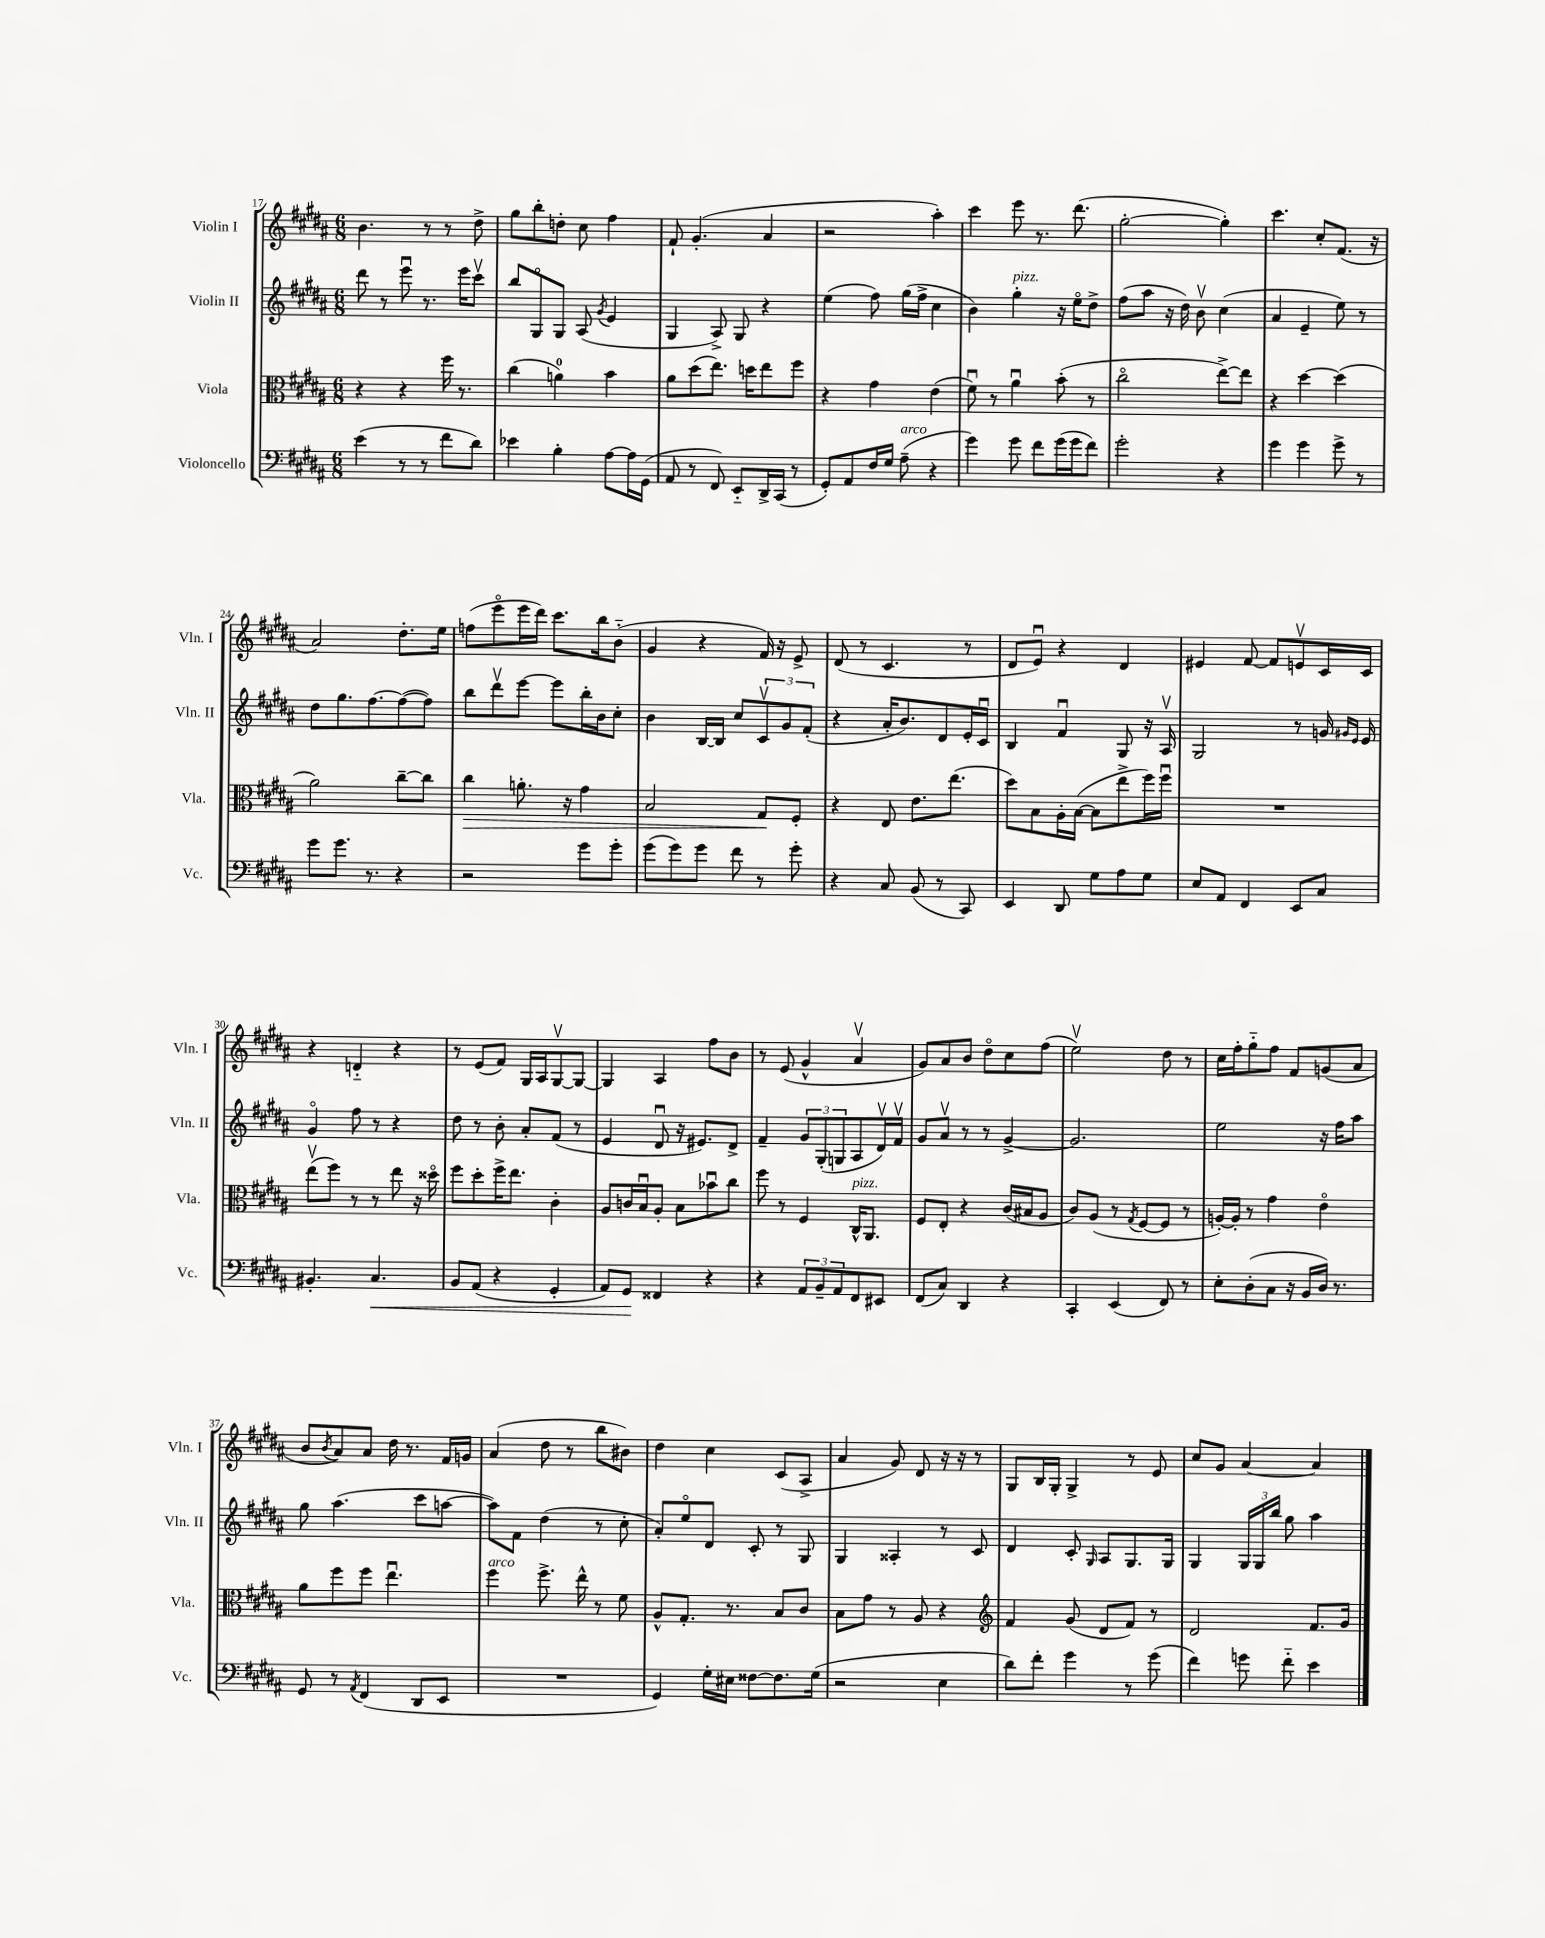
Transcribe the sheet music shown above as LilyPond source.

<<
\new StaffGroup <<
\new Staff = "s0" \with { instrumentName = "Violin I" shortInstrumentName = "Vln. I" } {
    \clef treble \key b \major \numericTimeSignature \time 6/8
    b'4. r8 r8 dis''8-> |
    gis''8 b''8-. d''8-. cis''8 fis''4 |
    fis'8-! gis'4.-.( ais'4 |
    r2 ais''4-.) |
    cis'''4 e'''8 r8. dis'''8.( |
    gis''2~-. gis''4-.) |
    cis'''4. cis''8-. fis'8.( r16 |
    ais'2) dis''8.-. e''16 |
    f''8( e'''8\flageolet e'''16 dis'''16) cis'''8. b''16 b'8-_( |
    gis'4 r4 fis'16) r16 e'8-> |
    dis'8( r8 cis'4. r8 |
    dis'8 e'8\downbow) r4 dis'4 |
    eis'4 fis'8~ fis'8 e'8\upbow cis'16 cis'16 |
    r4 d'4-_ r4 |
    r8 e'8( fis'8) gis16 ais16 gis8~\upbow gis8~ |
    gis4 ais4 fis''8 b'8 |
    r8 e'8( gis'4-^ ais'4\upbow |
    gis'8) ais'8 b'8 dis''8\flageolet cis''8 fis''8( |
    e''2\upbow) dis''8 r8 |
    cis''16 fis''16-. gis''8-_ fis''8 fis'8 g'8( ais'8 |
    b'8 \acciaccatura { b'8 } ais'8) ais'8 dis''16 r8. fis'16 g'16 |
    ais'4( dis''8 r8 b''8 bis'8) |
    dis''4 cis''4 cis'8( ais8-> |
    ais'4 gis'8) dis'8 r16 r16 r8 |
    gis8 b16 gis16-. gis4-> r8 e'8 |
    cis''8 gis'8 ais'4~ ais'4 \bar "|." |
}
\new Staff = "s1" \with { instrumentName = "Violin II" shortInstrumentName = "Vln. II" } {
    \clef treble \key b \major \numericTimeSignature \time 6/8
    dis'''8 r8 e'''8\downbow r8. e'''16 cis'''8\upbow |
    b''8 gis8\flageolet gis8 ais8( \acciaccatura { gis'8 } e'4 |
    gis4 ais8->) gis8 r4 |
    e''4( fis''8) gis''16( fis''16-> cis''4 |
    b'4) gis''4-.^\markup { \italic "pizz." } r16 e''16\flageolet dis''8-> |
    fis''8( ais''8 r16 dis''16) b'8\upbow cis''4( |
    ais'4 e'4-- e''8) r8 |
    dis''8 gis''8. fis''8.~ fis''8~( fis''8) |
    b''8 dis'''8\upbow e'''8~ e'''8 b''16-. b'16 cis''8-. |
    b'4 b16~ b16 cis''8 \tuplet 3/2 { cis'8\upbow gis'8 fis'8-.( } |
    r4 ais'16-. b'8.) dis'8 e'16-. cis'16\downbow |
    b4 fis'4\downbow gis8 r16 ais16\upbow |
    gis2 r8 g'16 \grace { gis'16 e'16 } e'16 |
    gis'4\flageolet fis''8 r8 r4 |
    dis''8 r8 b'8-. ais'8-. fis'8( r8 |
    e'4 dis'8\downbow r16 eis'8.) dis'8-> |
    fis'4-- \tuplet 3/2 { gis'8 gis8-.( g8 } ais8 dis'16\upbow) fis'16\upbow |
    gis'8 ais'8\upbow r8 r8 gis'4~-> |
    gis'2. |
    e''2 r16 fis''16 ais''8 |
    gis''8 ais''4.( cis'''8 a''8~ |
    a''8) fis'8 dis''4( r8 cis''8-. |
    ais'8-.) e''8\flageolet dis'8 cis'8-. r8 gis8 |
    gis4 aisis4-. r8 cis'8 |
    dis'4 cis'8-. \grace { gis16 } ais8 gis8. gis16 |
    gis4 \tuplet 3/2 { gis16 gis16 b''16 } gis''8 ais''4 \bar "|." |
}
\new Staff = "s2" \with { instrumentName = "Viola" shortInstrumentName = "Vla." } {
    \clef alto \key b \major \numericTimeSignature \time 6/8
    r4 r4 fis''16 r8. |
    cis''4( a'4-0) b'4 |
    ais'8 dis''8( e''8.) d''16 e''8 fis''8 |
    r4 gis'4 e'4( |
    fis'8\downbow) r8 ais'4\downbow b'8-.( r8 |
    cis''2\flageolet e''8~->) e''8 |
    r4 dis''4~ dis''4( |
    ais'2) cis''8~-- cis''8 |
    cis''4\> a'8.-. r16 gis'4 |
    b2 gis8\! fis8-. |
    r4 e8 e'8. e''8.( |
    dis''8) b8 ais16-. b16~( b8 e''8-> fis''16) fis''16\downbow |
    R2. |
    e''8\upbow( fis''8) r8 r8 e''8 r16 disis''16\flageolet |
    fis''8 dis''8-. fis''16-> e''8. cis'4-. |
    ais8 c'16 b16\downbow ais8-. b8 bes'8\downbow cis''8 |
    fis''8 r8 fis4 cis16-^^\markup { \italic "pizz." } ais,8. |
    fis8 e8-. r4 cis'16( bis16 ais8 |
    cis'8) ais8( r8 \acciaccatura { gis8 } fis8~ fis8 r8 |
    a16~-.) a16-. r8 gis'4 e'4\flageolet |
    ais'8 fis''8 fis''8 e''4.\downbow |
    fis''4^\markup { \italic "arco" } fis''8.-> e''16-^ r8 fis'8 |
    ais8-^ gis8.-. r8. b8 cis'8 |
    b8 gis'8 r8 ais8 r4 |
    \clef treble fis'4 gis'8( dis'8 fis'8) r8 |
    dis'2 fis'8. gis'16 \bar "|." |
}
\new Staff = "s3" \with { instrumentName = "Violoncello" shortInstrumentName = "Vc." } {
    \clef bass \key b \major \numericTimeSignature \time 6/8
    e'4( r8 r8 fis'8 dis'8) |
    ees'4 b4-. ais8~ ais16 gis,16( |
    ais,8 r8 fis,8) e,8-_ dis,16-> cis,16( r8 |
    gis,8-.) ais,8 fis16 gis16 ais8--^\markup { \italic "arco" }( r4 |
    gis'4) gis'8 fis'8 gis'16( gis'16 fis'8) |
    gis'2-. r4 |
    gis'4 gis'4 gis'8-> r8 |
    gis'8 gis'8. r8. r4 |
    r2 gis'8 gis'8-. |
    gis'8( gis'8) gis'8 fis'8 r8 gis'8-. |
    r4 cis8 b,8( r8 cis,8) |
    e,4 dis,8 gis8 ais8 gis8 |
    e8 ais,8 fis,4 e,8 cis8 |
    bis,4.-. cis4.\< |
    b,8 ais,8( r4 gis,4-. |
    ais,8) gis,8\! fisis,4 r4 |
    r4 \tuplet 3/2 { ais,8 b,8-- ais,8 } fis,8 eis,8 |
    fis,8( cis8) dis,4 r4 |
    cis,4-. e,4( fis,8) r8 |
    e8-. dis8-.( cis8 r16 b,16 dis16) r8. |
    gis,8 r8 \acciaccatura { ais,8 } fis,4( dis,8 e,8 |
    R2. |
    gis,4) gis16-. eis16 fisis8~ fisis8. gis16( |
    r2 e4 |
    dis'8) fis'8-. gis'4 r8 gis'8( |
    fis'4) g'8 fis'8-_ e'4 \bar "|." |
}
>>
>>
\layout { \context { \Score currentBarNumber = #17 } }
